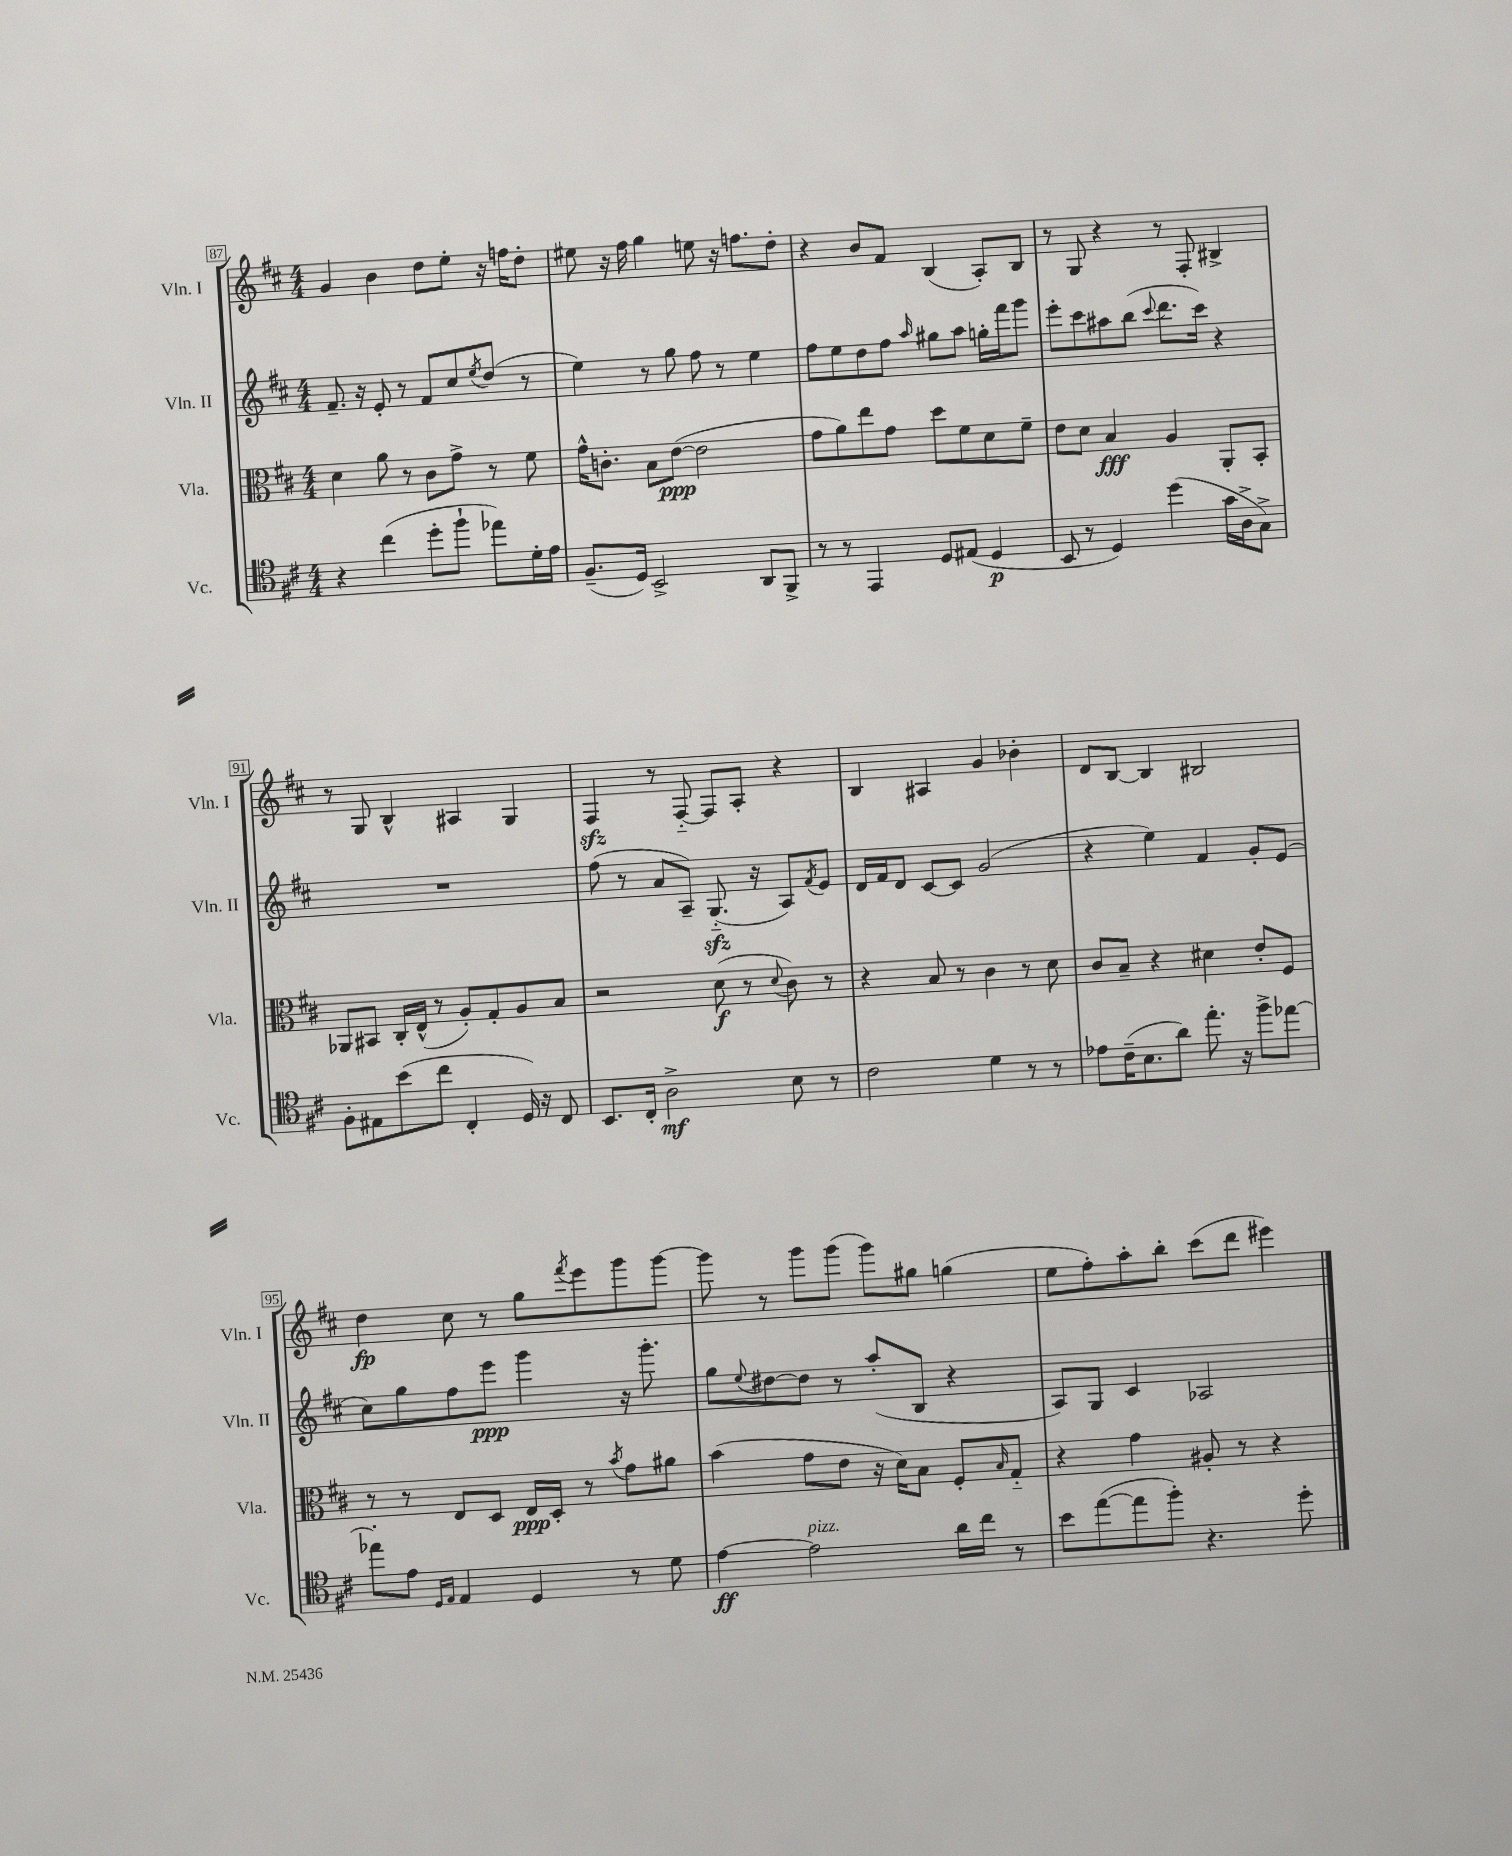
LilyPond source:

<<
\new StaffGroup <<
\new Staff = "s0" \with { instrumentName = "Vln. I" shortInstrumentName = "Vln. I" } {
    \clef treble \key d \major \numericTimeSignature \time 4/4
    g'4 b'4 d''8 e''8-. r16 f''16 d''8-. |
    eis''8 r16 fis''16 g''4 e''8 r16 f''8. d''8-. |
    r4 b'8 fis'8 b4( a8-.) b8 |
    r8 g8 r4 r8 fis8-. bis4-> |
    r8 g8 b4-^ ais4 g4 |
    fis4\sfz r8 fis8~-_ fis8 a8-. r4 |
    b4 ais4 g'4 bes'4-. |
    d'8 b8~ b4 bis2 |
    d''4\fp cis''8 r8 g''8 \acciaccatura { fis'''8 } e'''8 g'''8 g'''8~ |
    g'''8 r8 g'''8 g'''8( g'''8) gis''8 g''4( |
    e''8 fis''8-.) a''8-. b''8-. cis'''8( d'''8 eis'''4) \bar "|." |
}
\new Staff = "s1" \with { instrumentName = "Vln. II" shortInstrumentName = "Vln. II" } {
    \clef treble \key d \major \numericTimeSignature \time 4/4
    fis'8.-- r16 e'8-. r8 fis'8 cis''8 \acciaccatura { e''8 } d''8( r8 |
    e''4) r8 g''8 fis''8 r8 e''4 |
    fis''8 e''8 d''8 fis''8 \grace { a''16 } gis''8 a''8 g''16-. fis'''16 g'''8 |
    e'''8-. cis'''8 ais''8 b''8( \appoggiatura { cis'''8 } d'''8. cis'''16) r4 |
    R1 |
    fis''8( r8 a'8 a8--) g8.-_\sfz( r16 a8) \acciaccatura { fis'8 } e'8 |
    d'16 fis'16 d'8 cis'8~ cis'8 g'2( |
    r4 e''4) fis'4 g'8-. e'8( |
    cis''8) g''8 fis''8 e'''8\ppp g'''4 r16 g'''8.-. |
    g''8 \appoggiatura { e''8 } dis''8~ dis''8 r8 a''8-.( b8 r4 |
    a8) g8 cis'4 aes2 \bar "|." |
}
\new Staff = "s2" \with { instrumentName = "Vla." shortInstrumentName = "Vla." } {
    \clef alto \key d \major \numericTimeSignature \time 4/4
    d'4 a'8 r8 cis'8 g'8-> r8 fis'8 |
    g'16-^ c'8.-. b8 e'8~\ppp( e'2 |
    g'8 a'8) e''8 g'8 d''8 fis'8 d'8 fis'8-- |
    e'8 d'8 b4\fff a4 a,8-. b,8-. |
    aes,8 bis,8 cis16-. e16-^( r8 a8-.) g8-. a8 b8 |
    r2 d'8\f( r8 \appoggiatura { d'8 } cis'8) r8 |
    r4 b8 r8 cis'4 r8 d'8 |
    cis'8 b8-- r4 dis'4 e'8-. fis8 |
    r8 r8 e8 d8 e16\ppp d16-. r8 \acciaccatura { b'8 } g'8 ais'8 |
    b'4( g'8 e'8 r16 d'16) b8 fis8-. \grace { b16 } g8-_ |
    r4 g'4 ais8-. r8 r4 \bar "|." |
}
\new Staff = "s3" \with { instrumentName = "Vc." shortInstrumentName = "Vc." } {
    \clef tenor \key d \major \numericTimeSignature \time 4/4
    r4 cis''4( d''8-. fis''8-! ees''8) d'16-. e'16 |
    fis8.--( d16) b,2-> a,8 fis,8-> |
    r8 r8 e,4 d8 eis8( d4\p |
    b,8 r8 d4) d''4( g'16 a16-> g8->) |
    fis8-. eis8 b'8( cis''8 cis4-. d16) r16 cis8 |
    b,8. cis16-. a2->\mf b8 r8 |
    cis'2 d'4 r8 r8 |
    ees'8 cis'16--( b8. a'8) e''8.-. r16 fis''8-> ees''8~ |
    ees''8-. e'8 \grace { d16 e16 } e4 d4 r8 d'8 |
    e'4~\ff e'2^\markup { \italic "pizz." } a'16 cis''16 r8 |
    b'8 e''8~( e''8 fis''8-.) r4. d''8-. \bar "|." |
}
>>
>>
\layout { \context { \Score currentBarNumber = #87 \override BarNumber.stencil = #(make-stencil-boxer 0.1 0.3 ly:text-interface::print) } }
